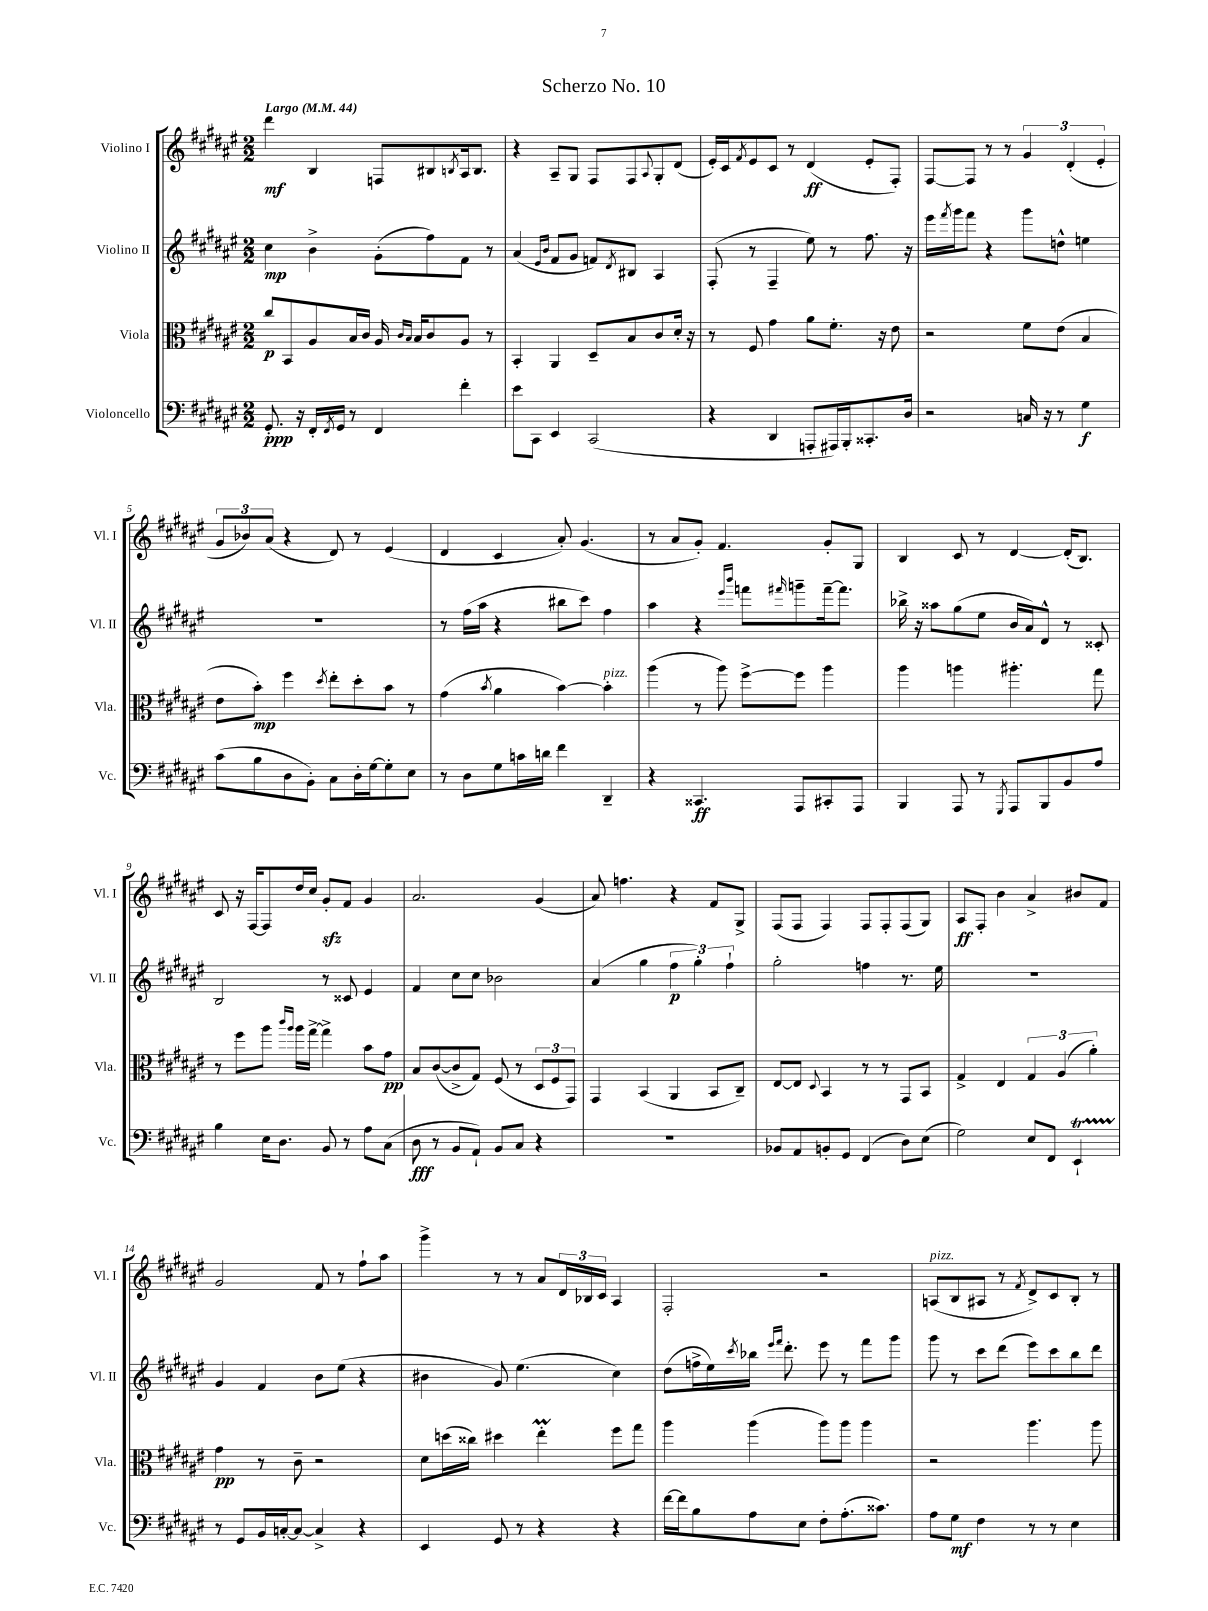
\header { title = "Scherzo No. 10" }
<<
\new StaffGroup <<
\new Staff = "s0" \with { instrumentName = "Violino I" shortInstrumentName = "Vl. I" } {
    \clef treble \key fis \major \numericTimeSignature \time 2/2 \tempo "Largo" 4 = 44
    dis'''4\mf b4 f8 bis8 \acciaccatura { b8 } ais16 b8. |
    r4 ais8-- gis8 fis8 fis8 \appoggiatura { ais8 } gis8-. dis'8( |
    eis'16-.) cis'16 \acciaccatura { fis'8 } eis'8 cis'8 r8 dis'4\ff( eis'8-. fis8-.) |
    fis8~ fis8 r8 r8 \tuplet 3/2 { gis'4 dis'4-.( eis'4-. } |
    \tuplet 3/2 { gis'8 bes'8) ais'8( } r4 dis'8) r8 eis'4( |
    dis'4 cis'4 ais'8-.) gis'4.( |
    r8 ais'8 gis'8-.) fis'4. gis'8-. gis8 |
    b4 cis'8 r8 dis'4~ dis'16-.( b8.) |
    cis'8 r16 fis16~ fis8 dis''16 cis''16 gis'8-.\sfz fis'8 gis'4 |
    ais'2. gis'4( |
    ais'8) f''4. r4 fis'8 gis8-> |
    fis8( fis8 fis4) fis8 fis8-. fis8( gis8) |
    ais8\ff fis8-. b'4 ais'4-> bis'8 fis'8 |
    gis'2 fis'8 r8 fis''8-! ais''8 |
    gis'''4-> r8 r8 ais'8 \tuplet 3/2 { dis'16 bes16 cis'16 } ais4 |
    fis2-. r2 |
    a8^\markup { \italic "pizz." }( b8 ais8 r8 \acciaccatura { fis'8 } dis'8->) cis'8 b8-. r8 \bar "|." |
}
\new Staff = "s1" \with { instrumentName = "Violino II" shortInstrumentName = "Vl. II" } {
    \clef treble \key fis \major \numericTimeSignature \time 2/2
    cis''4\mp b'4-> gis'8-.( fis''8) fis'8 r8 |
    ais'4( \grace { eis'16 b'16 } fis'8 gis'8 f'8) \acciaccatura { dis'8 } bis8 ais4 |
    fis8-.( r8 fis4-- eis''8) r8 fis''8. r16 |
    eis'''16 \acciaccatura { fis'''8 } gis'''16 fis'''8 r4 gis'''8 d''8-^ e''4 |
    R1 |
    r8 fis''16( ais''16 r4 bis''8 cis'''8) fis''4 |
    ais''4 r4 \grace { eis'''16 b'''16 } f'''8 \grace { fis'''16 } g'''8-- fis'''16~-- fis'''8. |
    bes''16-> r16 aisis''8 gis''8( eis''8 b'16 ais'16) dis'8-^ r8 cisis'8-. |
    b2 r8 cisis'8 eis'4 |
    fis'4 cis''8 cis''8 bes'2 |
    ais'4( gis''4 \tuplet 3/2 { fis''4\p gis''4-.) fis''4-! } |
    gis''2-. f''4 r8. eis''16 |
    R1 |
    gis'4 fis'4 b'8 eis''8( r4 |
    bis'4 gis'8) eis''4.( cis''4) |
    dis''8( f''16-> eis''16) \acciaccatura { cis'''8 } bes''16 \grace { eis'''16 fis'''16 } dis'''8.-. eis'''8 r8 fis'''8 gis'''8 |
    gis'''8 r8 cis'''8 dis'''8( eis'''8) cis'''8 b''8 dis'''8 \bar "|." |
}
\new Staff = "s2" \with { instrumentName = "Viola" shortInstrumentName = "Vla." } {
    \clef alto \key fis \major \numericTimeSignature \time 2/2
    cis''8\p b,8 ais8 b16 cis'16 ais16 \grace { cis'16 b16 } b16 cis'8 ais8 r8 |
    b,4-. ais,4 dis8-- b8 cis'8 dis'16-. r16 |
    r8 fis8 gis'4 ais'8 fis'8.-. r16 eis'8 |
    r2 fis'8 eis'8( b4 |
    eis'8 b'8-.\mp) fis''4 \acciaccatura { dis''8 } eis''8-. dis''8-. b'8 r8 |
    gis'4( \acciaccatura { b'8 } ais'4 b'4~) b'4-.^\markup { \italic "pizz." } |
    ais''4( r8 ais''8) fis''8~-> fis''8 ais''4 |
    ais''4 a''4 ais''4.-. gis''8 |
    r8 fis''8 ais''8 \grace { cis'''16 ais''16 } ais''16 gis''16~-> gis''4-> b'8 gis'8\pp |
    b8 cis'8~( cis'8-> gis8) fis8( r8 \tuplet 3/2 { dis8 fis8 gis,8) } |
    gis,4 b,4( ais,4 b,8 cis8--) |
    eis8~ eis8 \appoggiatura { dis8 } b,4 r8 r8 gis,8 b,8 |
    gis4-> eis4 \tuplet 3/2 { gis4 ais4( ais'4-.) } |
    gis'4\pp r8 cis'8-- r2 |
    dis'8 d''16( cisis''16) dis''4 eis''4-.\prall fis''8 gis''8 |
    ais''4 ais''4( ais''8) ais''8 ais''4 |
    r2 ais''4. ais''8 \bar "|." |
}
\new Staff = "s3" \with { instrumentName = "Violoncello" shortInstrumentName = "Vc." } {
    \clef bass \key fis \major \numericTimeSignature \time 2/2
    gis,8.-.\ppp r16 fis,16-. \acciaccatura { fis,8 } gis,16 r8 fis,4 fis'4-. |
    eis'8 cis,8 eis,4 cis,2( |
    r4 dis,4 a,,8-. ais,,16) b,,16-. cisis,8.-. dis16 |
    r2 c16 r16 r8 gis4\f |
    cis'8( b8 dis8 b,8-.) cis8 dis16-. gis16~ gis8-. eis8 |
    r8 dis8 gis8 c'16 d'16 fis'4 dis,4-- |
    r4 cisis,4.\ff ais,,8 cis,8-. ais,,8 |
    b,,4 ais,,8 r8 \acciaccatura { gis,,8 } ais,,8 b,,8 b,8 ais8 |
    b4 eis16 dis8. b,8 r8 ais8 cis8( |
    dis8\fff r8 b,8 ais,8-!) b,8 cis8 r4 |
    R1 |
    bes,8 ais,8 b,8-. gis,8 fis,4( dis8) eis8( |
    gis2) eis8 fis,8 eis,4-!\startTrillSpan |
    r8\stopTrillSpan gis,8 b,16 c16~-. c8~ c4-> r4 |
    eis,4 gis,8 r8 r4 r4 |
    fis'16~ fis'16 b8 ais8 eis8 fis8-. ais8.-.( cisis'8.) |
    ais8 gis8\mf fis4 r8 r8 eis4 \bar "|." |
}
>>
>>
